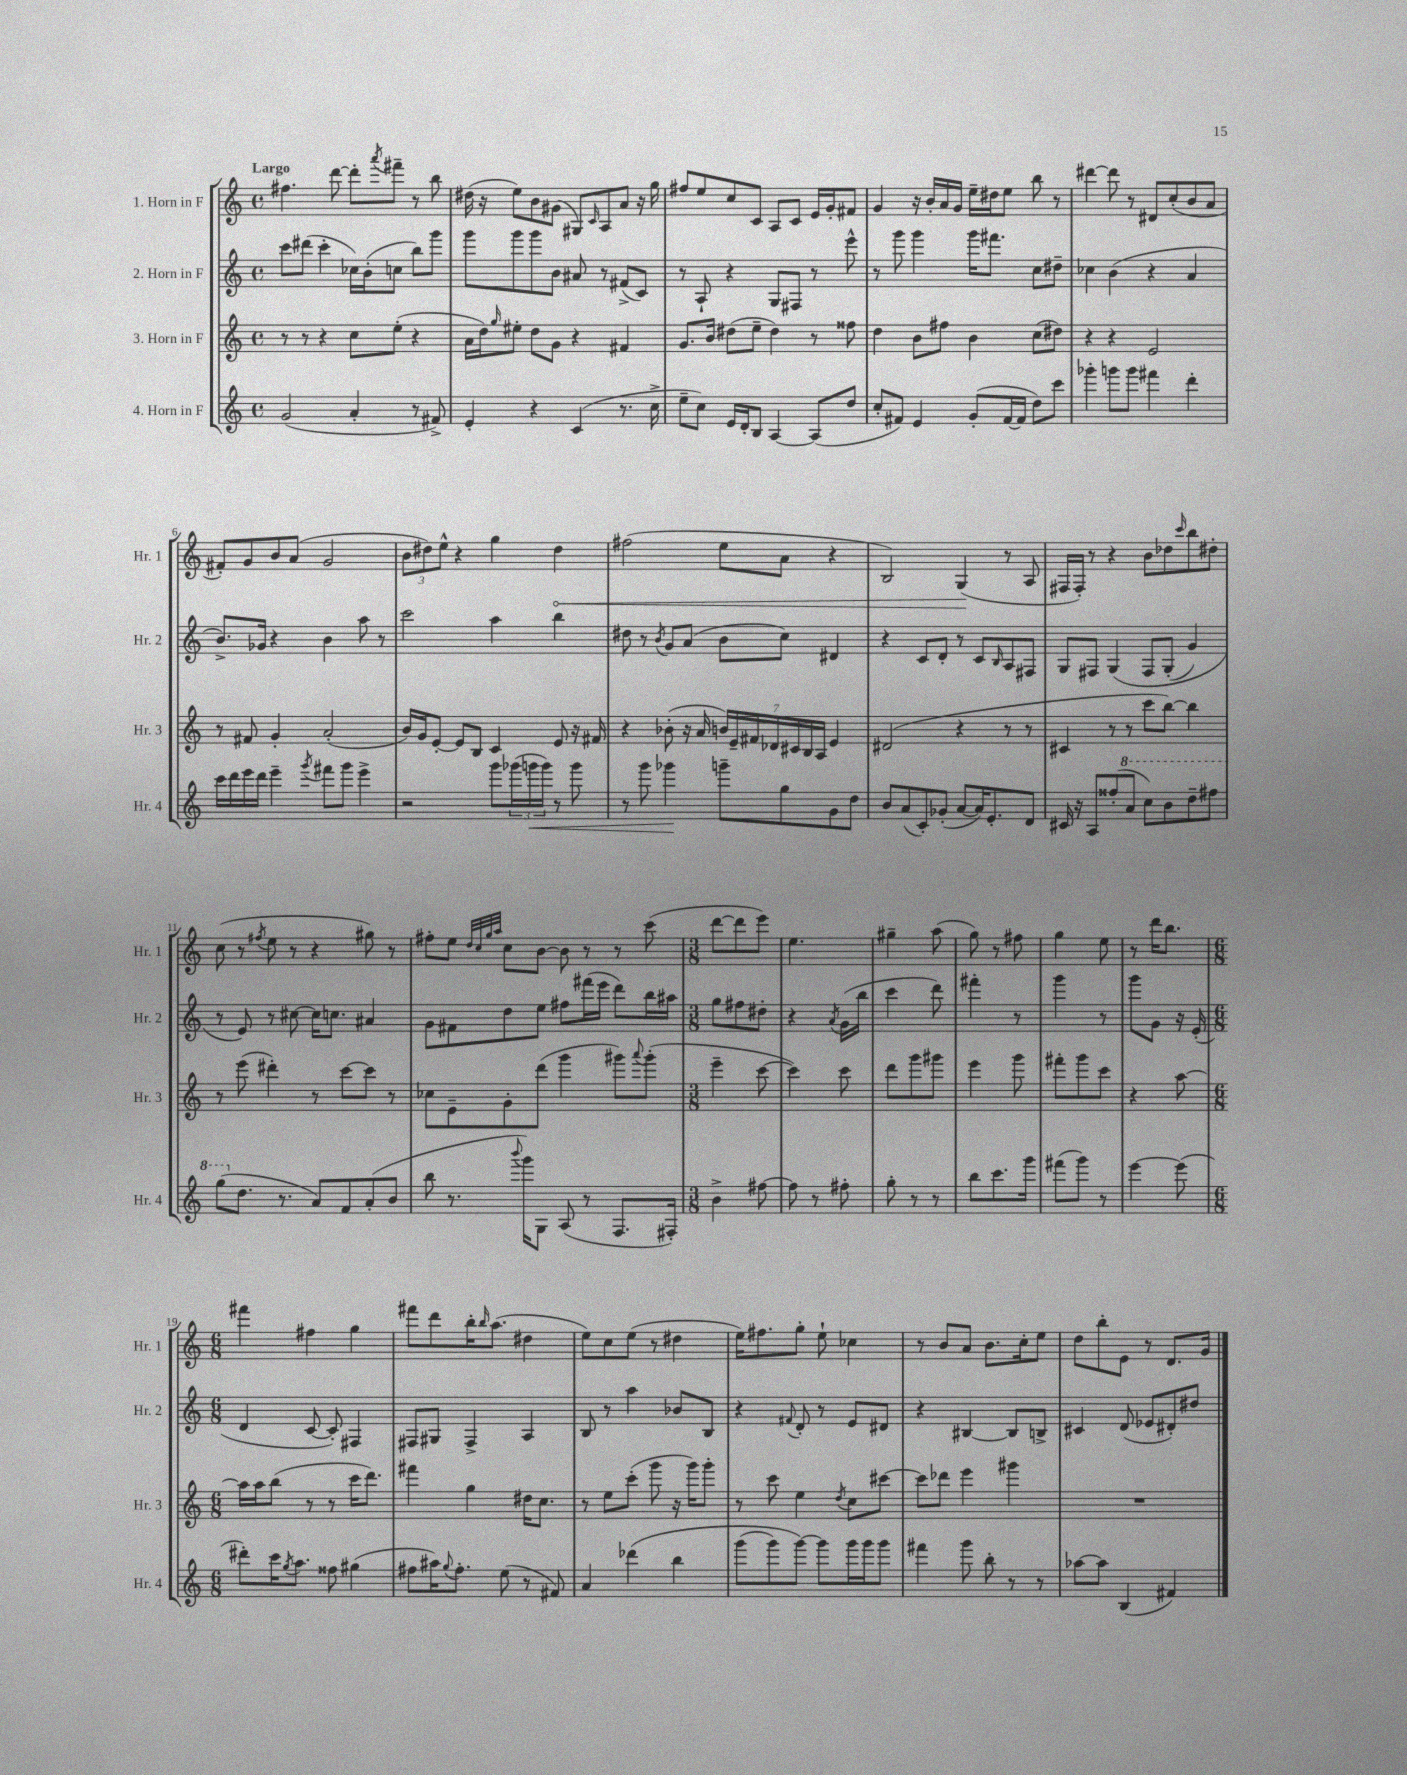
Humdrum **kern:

**kern	**kern	**kern	**kern
*staff4	*staff3	*staff2	*staff1
*clefG2	*clefG2	*clefG2	*clefG2
*k[]	*k[]	*k[]	*k[]
*M4/4	*M4/4	*M4/4	*M4/4
*met(c)	*met(c)	*met(c)	*met(c)
(2g/	8r	8ccc\L	4.ff#\
.	8r	(8ddd#\J	.
.	4r	4ccc'\	.
.	.	.	[8ddd\
4a'/	8cc\L	16cc-\LL)	8ddd'\]L
.	.	(16b'\J	.
.	.	.	8qaaa/
.	(8ee'\J	8cc\J	8fff#~\J
8r	4r	8bb\L)	8r
8f#^/)	.	8ggg\J	8bb\
=	=	=	=
4e'/	16a\LL	8ggg\L	(16dd#\
.	16dd\J)	.	16r
.	16qqgg/	.	.
.	8ee#'\J	8ggg\	8ee\L)
4r	8dd\L	8ggg\	8b\
.	8g\J	8b\J	(8g#\J
(4c/	4r	8a#/	8G#/L)
.	.	.	16qqc/
.	.	8r	8A/
8.r	4f#/	(8f#^/L	8a/J
.	.	8c/J)	16r
16cc^\	.	.	16gg\
=	=	=	=
8ee~\L	8.g/L	8r	8ff#/L
8cc\J)	.	8A`/	8ee/
.	16b/Jk	.	.
16e/LL	(8dd#\L	4r	8cc/
16d'/J	.	.	.
8B/J	8ee~\J	.	8c/J
[4A/	4dd#\)	8G/L	8A/L
.	.	8F#/J	8c/J
(8A/]L	8r	8r	16e/LL
.	.	.	16g'/J
8dd/J	8ff##\	8eee^^\	8f#/J
=	=	=	=
8cc'/L	4dd\	8r	4g/
8f#/J)	.	8ggg\	.
4e/	8b\L	4ggg\	16r
.	.	.	16b'/LL
.	8ff#\J	.	16a/
.	.	.	16g/JJ
(8g'/L	4b\	16ggg\LK	16ee~\LL
.	.	8.fff#\J	16dd#\J
[16f#/L	.	.	8ee\J
16f#/]JJ	.	.	.
8dd\L)	(8cc\L	8cc\L	8bb\
8ccc\J	8dd#\J)	8dd#~\J	8r
=	=	=	=
4ggg-'\	4r	4cc-\	[4ddd#\
8ggg\L	4r	(4b\	8ddd#\]
8ggg\J	.	.	8r
4fff#\	2e/	4r	8d#/L
.	.	.	(8cc'/
4ddd'\	.	4a/	8b/
.	.	.	8a/J
=	=	=	=
16ccc\LL	8r	8.b^/L)	8f#'/L)
16ddd\	.	.	.
16eee\	8f#/	.	8g/
16ddd\JJ	.	16g-/Jk	.
4eee~\	4g'/	4r	8b/
.	.	.	(8a/J
8qggg/	.	.	.
8fff#\L	(2a'/	4b\	2g/
8ggg\J	.	.	.
4eee^\	.	8aa\	.
.	.	8r	.
=	=	=	=
2r	16b/LL)	2ccc\	12b\L
.	16g/J	.	.
.	.	.	12dd#\)
.	[8e'/J	.	.
.	.	.	12ee^^\J
.	8e/]L	.	4r
.	8B/J	.	.
8ggg\L	4c/	4aa\	4gg\
(24ggg-\L	.	.	.
24ggg\	.	.	.
24ggg\JJ)	.	.	.
8r	8e/	4bb\	4dd#\
8ggg\	16r	.	.
.	16f#/	.	.
=	=	=	=
8r	4r	8dd#\	(2ff#\
8ggg\	.	8r	.
.	.	8qb/	.
4ggg-\	(8b-'\	8g/L	.
.	16r	(8a/J	.
.	16a/	.	.
8ggg~\L	28b/LL)	8b\L	8ee\L
.	28e~/	.	.
.	28f#/	.	.
.	28d-/	.	.
8gg\	.	8cc\J)	8a\J
.	28c#/	.	.
.	28B/	.	.
.	28A/JJ	.	.
8g\	4e/	4d#/	4r
8dd\J	.	.	.
=	=	=	=
8b/L	(2d#/	4r	2B/)
(8a/	.	.	.
8c'/)	.	8c/L	.
(8g-'/J	.	8d'/J	.
[8a/L	4r	8r	(4G/
16a/]K)	.	8c/L	.
8.e'/	.	.	.
.	.	16qqB/	.
.	8r	8A/	8r
8d/J	8r	8F#/J	8A/
=	=	=	=
16c#/	4c#/	8G/L	16F#/LL
16r	.	.	16F#'/JJ)
8A/L	.	8F#/J	8r
(8ff##'/	8r	&(4G/	4r
8aa/J	8r	.	.
8ccc\L)	8ccc\L	8F#/L	8b\L
8bb\	[8bb\J)	(8G'/J	8dd-\
.	.	.	16qqccc/
8ddd~\	4bb\]	4g/)	8bb\
8fff#\J	.	.	8dd#'\J
=	=	=	=
(8ggg\L	8r	8r	(8cc\
8.dd\J	(8eee\	8e/&)	8r
.	.	.	8qff#/
.	4ddd#'\)	8r	8ee\
8.r	.	.	.
.	.	[8cc#\	8r
8a/L)	8r	16cc#\]LK	4r
.	.	8.cc\J	.
8f/	[8ccc\L	.	.
(8a'/	8ccc\]J	4a#/	8gg#\)
8b/J	8r	.	8r
=	=	=	=
8bb\	8cc-\L	8g\L	8ff#'\L
8.r	8e~\	8f#\	8ee\J
.	.	.	32qqdd/LLL
.	.	.	32qqcc/
.	.	.	32qqgg/
.	.	.	32qqaa/JJJ
.	8g'\	8dd\	8cc\L
8qqbbb/	.	.	.
16ggg\LK)	.	.	.
8G\J	(8ddd\J	8ee\J	[8b\J
(8A/	4ggg\	8ff#\L	8b\]
8r	.	(16fff#\L	8r
.	.	16eee\JJ	.
8.F/L	8ggg#\L)	8ddd\L)	8r
.	8qqaaa/	.	.
.	(8ggg#'\J	16bb\L	(8ccc\
16F#'/Jk)	.	16aa#\JJ	.
=	=	=	=
*M3/8	*M3/8	*M3/8	*M3/8
4b^\	4eee~\	8gg\L	[8ddd\L
.	.	8ff#\	8ddd\]
[8ff#\	[8ccc\	8dd#'\J	8eee\J)
=	=	=	=
8ff#\]	4ccc\])	4r	4.ee\
8r	.	.	.
.	.	8qa/	.
8ff#'\	8ccc\	(16g\LL	.
.	.	16bb\JJ	.
=	=	=	=
8gg'\	8ddd\L	4ccc\	4gg#~\
8r	8ggg\	.	.
8r	8ggg#\J	8ddd\)	(8aa\
=	=	=	=
8bb\L	4eee\	4fff#'\	8gg\)
8.ccc\	.	.	8r
.	8ggg\	8r	8ff#\
16ggg\Jk	.	.	.
=	=	=	=
(8fff#\L	8fff#'\L	4ggg\	4gg\
8ggg\J)	8ggg\	.	.
8r	8ccc\J	8r	8ee\
=	=	=	=
[4eee\	4r	8ggg\L	8r
.	.	8g\J	16ddd\LK
.	.	.	8.bb\J
(8eee\]	[8aa\	16r	.
.	.	(16e'/	.
=	=	=	=
*M6/8	*M6/8	*M6/8	*M6/8
8ddd#'\L)	16aa\]LL	4d/	4fff#\
.	16aa\J	.	.
16ccc\K	(8bb\J	.	.
8qgg/	.	.	.
8.aa\J	.	.	.
.	8r	[8c/	4ff#\
8ff##\	8r	8c'/])	.
(4gg#\	16ccc\LK	4F#/	4gg\
.	8.ddd\J)	.	.
=	=	=	=
8ff#\L	4fff#\	8F#/L	8fff#\L
16aa#\K)	.	8G#/J	8ddd\
8qqgg/	.	.	.
8.ff#'\J	.	.	.
.	4gg\	4F#^/	16bb'\K
.	.	.	16qqbb/
.	.	.	(8.aa\J
(8ee\	.	.	.
8r	16dd#\LK	4A/	4dd#\
.	8.cc\J	.	.
8f#/)	.	.	.
=	=	=	=
4a/	8r	8B/	8ee\L)
.	8ee\L	8r	8cc\
&(4ddd-\	(8ccc'\J	4aa\	(8ee\J
.	8ggg\	.	8r
4bb\	16r	8b-/L	4dd#\
.	16ggg\LK)	.	.
.	8ggg'\J	8B/J	.
=	=	=	=
(8ggg\L	8r	4r	16ee\LK)
.	.	.	8.ff#\
8ggg\)	8ccc\	.	.
.	.	8qqf#/	.
[8ggg\J&)	4ee\	8d'/	8gg'\J
8ggg\]L	.	8r	8ee`\
.	8qdd/	.	.
16ggg\L	8cc\L	8e/L	4cc-\
16ggg\J	.	.	.
8ggg\J	[8ccc#\J	8d#/J	.
=	=	=	=
4fff#\	8ccc#\]L	4r	8r
.	8ddd-\J	.	8b/L
8ggg\	4eee\	[4B#/	8a/J
8bb'\	.	.	8.b\L
8r	4ggg#\	8B#/]L	.
.	.	.	16cc'\k
8r	.	8B^/J	8ee\J
=	=	=	=
[8aa-\L	2.r	4c#/	8dd\L
8aa-\]J	.	.	8bb'\
(4B/	.	(8d/	8e\J
.	.	8e-/L	8r
4f#/)	.	8d#'/)	8.d/L
.	.	8dd#/J	.
.	.	.	16g/Jk
==	==	==	==
*-	*-	*-	*-
